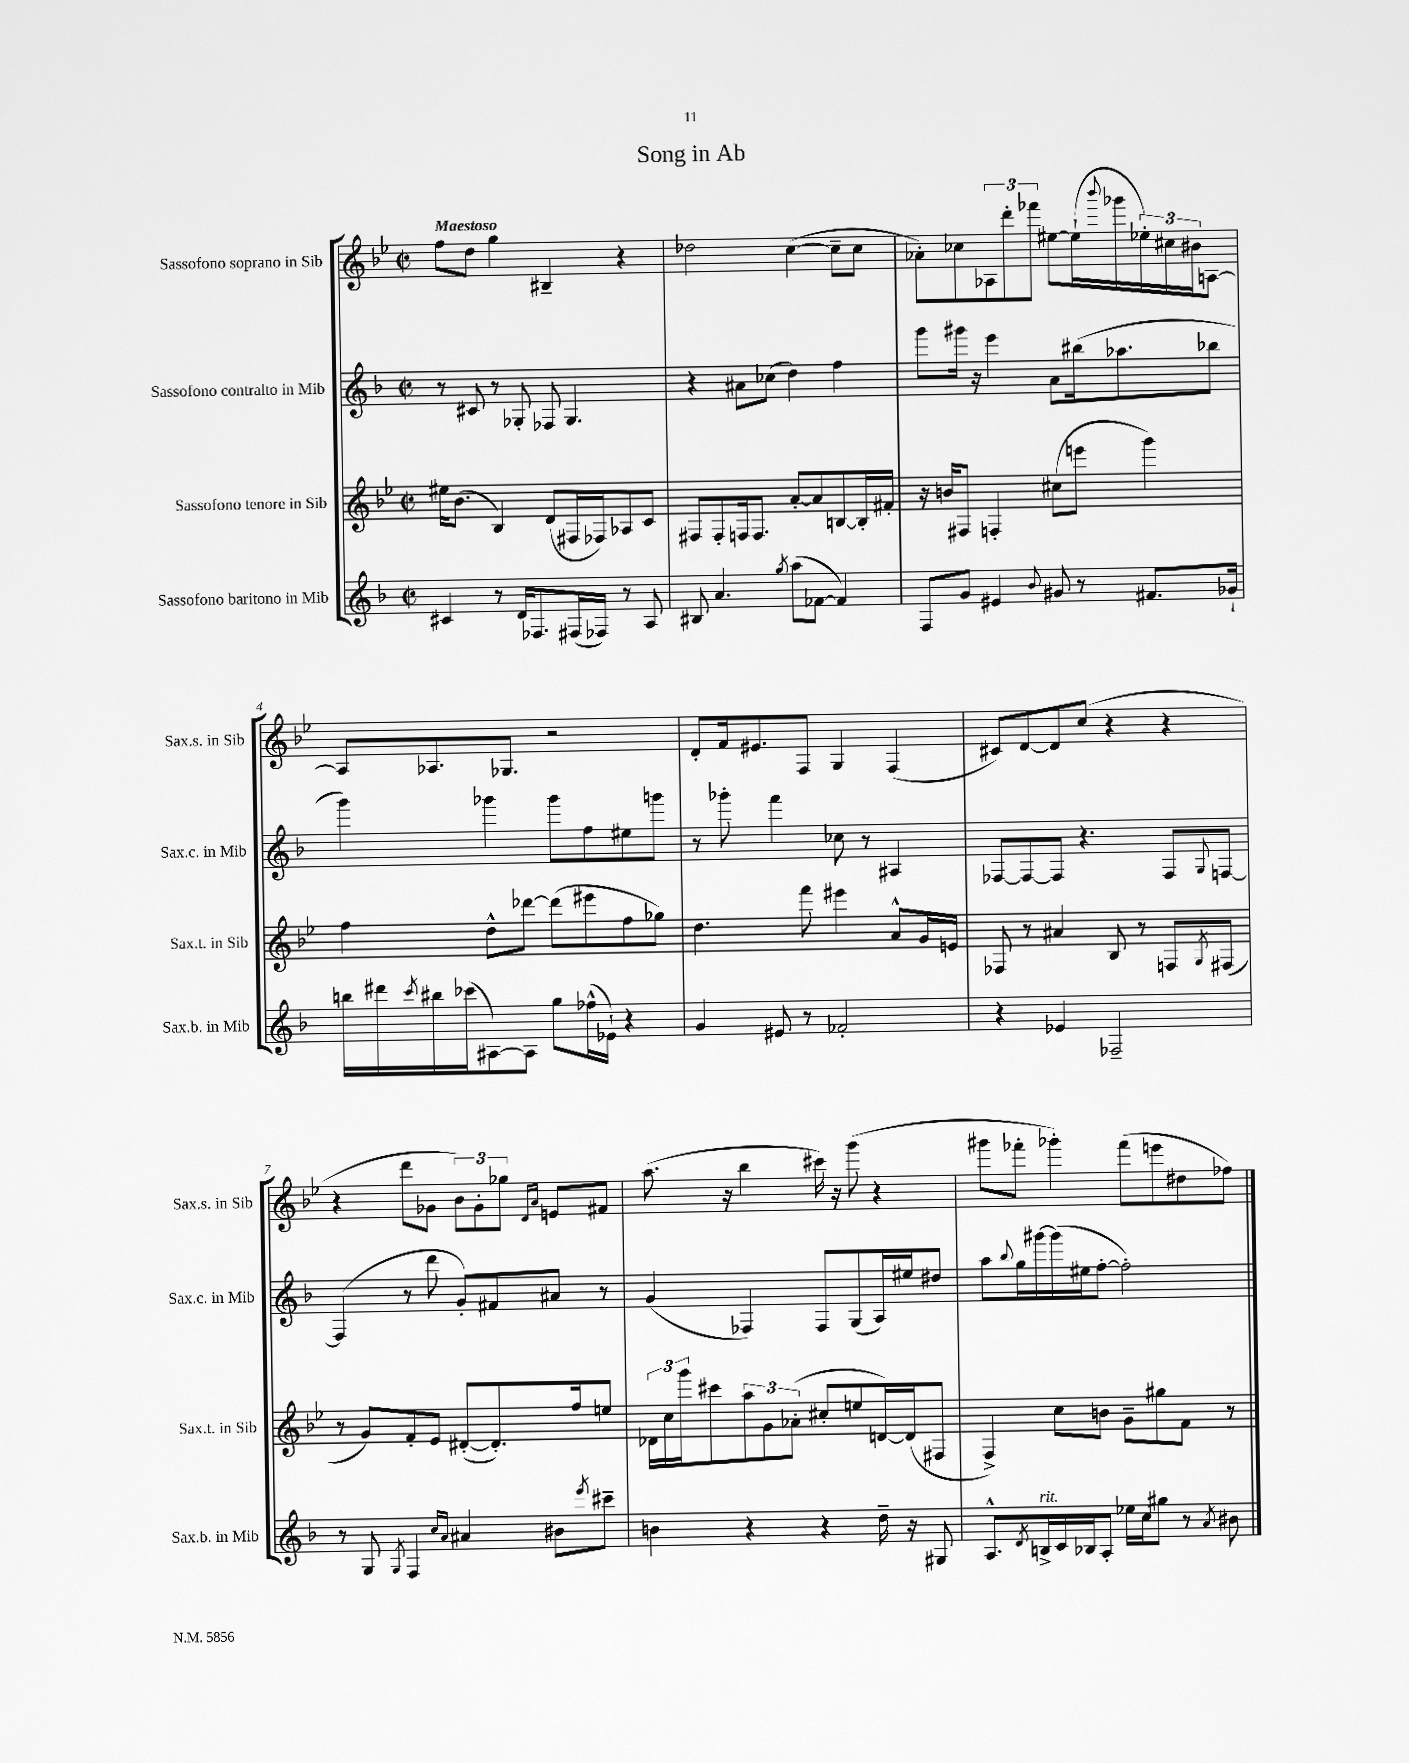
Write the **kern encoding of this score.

**kern	**kern	**kern	**kern
*staff4	*staff3	*staff2	*staff1
*clefG2	*clefG2	*clefG2	*clefG2
*k[b-]	*k[b-e-]	*k[b-]	*k[b-e-]
*M2/2	*M2/2	*M2/2	*M2/2
*met(c|)	*met(c|)	*met(c|)	*met(c|)
4c#/	16ee#\LK	8r	8ff\L
.	(8.b-\J	.	.
.	.	8c#/	8dd\J
8r	4B-/)	8r	4gg\
16d/LK	.	8G-'/	.
8.F-/	.	.	.
.	(8d/L	8F-/	4B#~/
(16F#/L	16F#/L	4.G-/	.
16F-/JJ)	16F-/J)	.	.
8r	8A-/	.	4r
8A/	8c/J	.	.
=	=	=	=
8B#/	8F#/L	4r	2dd-\
4.a/	8F#'/	.	.
.	16F/k	8a#\L	.
.	8.F/J	.	.
.	.	(8cc-\J	.
8qgg/	.	.	.
(8aa\L	[8a'/L	4dd\)	([4cc\
[8f-\J	8a/]	.	.
4f-/])	[8B/	4ff\	8cc~\]L
.	16B'/]L	.	8cc\J
.	16f#'/JJ	.	.
=	=	=	=
8F/L	16r	8ggg\L	8a-'\L)
.	16b/LK	.	.
8g/J	8F#/J	16ggg#\Jk	8cc-\
.	.	16r	.
4e#/	4F'/	4eee\	12A-\
.	.	.	12ddd'\
.	.	.	12fff-\J
8qqb-/	.	.	.
8g#/	(8cc#\L	8a\L	[8ee#\L
8r	8eee\J	(16bb#\k	(16ee#`\]L
.	.	.	8qqbbb-/
.	.	8.aa-\	16ggg-\
8.f#/L	4ggg\)	.	24ee-'\)
.	.	.	24cc#\
.	.	.	24b#\J
.	.	8bb-\J	[8A\J
16g-`/Jk	.	.	.
=	=	=	=
16bb\LL	4ff\	4ggg\)	8A/]L
16ddd#\	.	.	.
8qccc/	.	.	.
16bb#\	.	.	8.A-/
(16ccc-\J	.	.	.
[8A#\)	8dd^^\L	4ggg-\	.
.	.	.	8.G-/J
8A#\]J	[8ddd-\J	.	.
8gg\L	(8ddd-\]L	8ggg-\L	2r
(16ff-^^\L	8eee#\	8ff\	.
16e-`\JJ)	.	.	.
4r	8ff\	8ee#\	.
.	8gg-\J)	8ggg\J	.
=	=	=	=
4g/	4.dd\	8r	8d'/L
.	.	8ggg-'\	16f/k
.	.	.	8.e#/
8e#/	.	4fff\	.
8r	8fff\	.	8F/J
2f-'/	4eee#\	8cc-\	4G/
.	.	8r	.
.	8a^^/L	4A#/	(4F/
.	16g/L	.	.
.	16e/JJ	.	.
=	=	=	=
4r	8F-/	[8F-/L	8c#/L)
.	8r	8F-/_	[8d/
4e-/	4a#/	8F-/]J	8d/]
.	.	4.r	(8cc/J
2F-~/	8B-/	.	4r
.	8r	.	.
.	8F/L	8F-/L	4r
.	8qG/	8qqG/	.
.	(8F#/J	[8F/J	.
=	=	=	=
8r	8r	(4F/]	4r
8G/	8g/L)	.	.
8qG/	.	.	.
4F/	8f'/	8r	8ddd\L
.	8e-/J	8ddd\	8g-\J
16qqcc/LL	.	.	.
16qqa/JJ	.	.	.
4a#/	([8d#'/L	8g'/L)	12b-\L)
.	.	.	12g-'\
.	8.d#'/])	8f#/	.
.	.	.	12gg-\J
.	.	.	16qqd/LL
.	.	.	16qqa/JJ
8b#\L	.	8a#/J	8e/L
.	16ff/k	.	.
8qeee/	.	.	.
8ccc#~\J	8ee/J	8r	8f#/J
=	=	=	=
4b\	24d-\LL	(4g/	(8.aa\
.	24cc\	.	.
.	24ggg\J	.	.
.	8ccc#\	.	.
.	.	.	16r
4r	12aa\	4F-/)	4bb-\
.	12g\	.	.
.	(12a-'\J	.	.
4r	8cc#'/L	8F-/L	16ccc#\)
.	.	.	16r
.	8ee/	(8G/	(8ggg\
16dd~\	[16d/L)	16A/L)	4r
16r	(16d/]J	16ee#/J	.
8G#/	8F#/J	8dd#/J	.
=	=	=	=
8.A^^/L	4F^/)	8aa\L	8ggg#\L
.	.	8qqbb-/	.
.	.	16gg\L	8fff-'\J
8qd/	.	.	.
16B^/L	.	[16ggg#\	.
16c/	8cc\L	(16ggg#\]	4ggg-'\)
16B-/J	.	16ee#\J	.
8A'/J	8b\J	[8ff'\J	.
16ee-\LL	8g~\L	2ff'\])	(8fff-\L
16cc\J	.	.	.
8gg#\J	8gg#\	.	8eee\
8r	8f\J	.	8dd#\
8qa/	.	.	.
8b#\	8r	.	8ff-\J)
==	==	==	==
*-	*-	*-	*-
